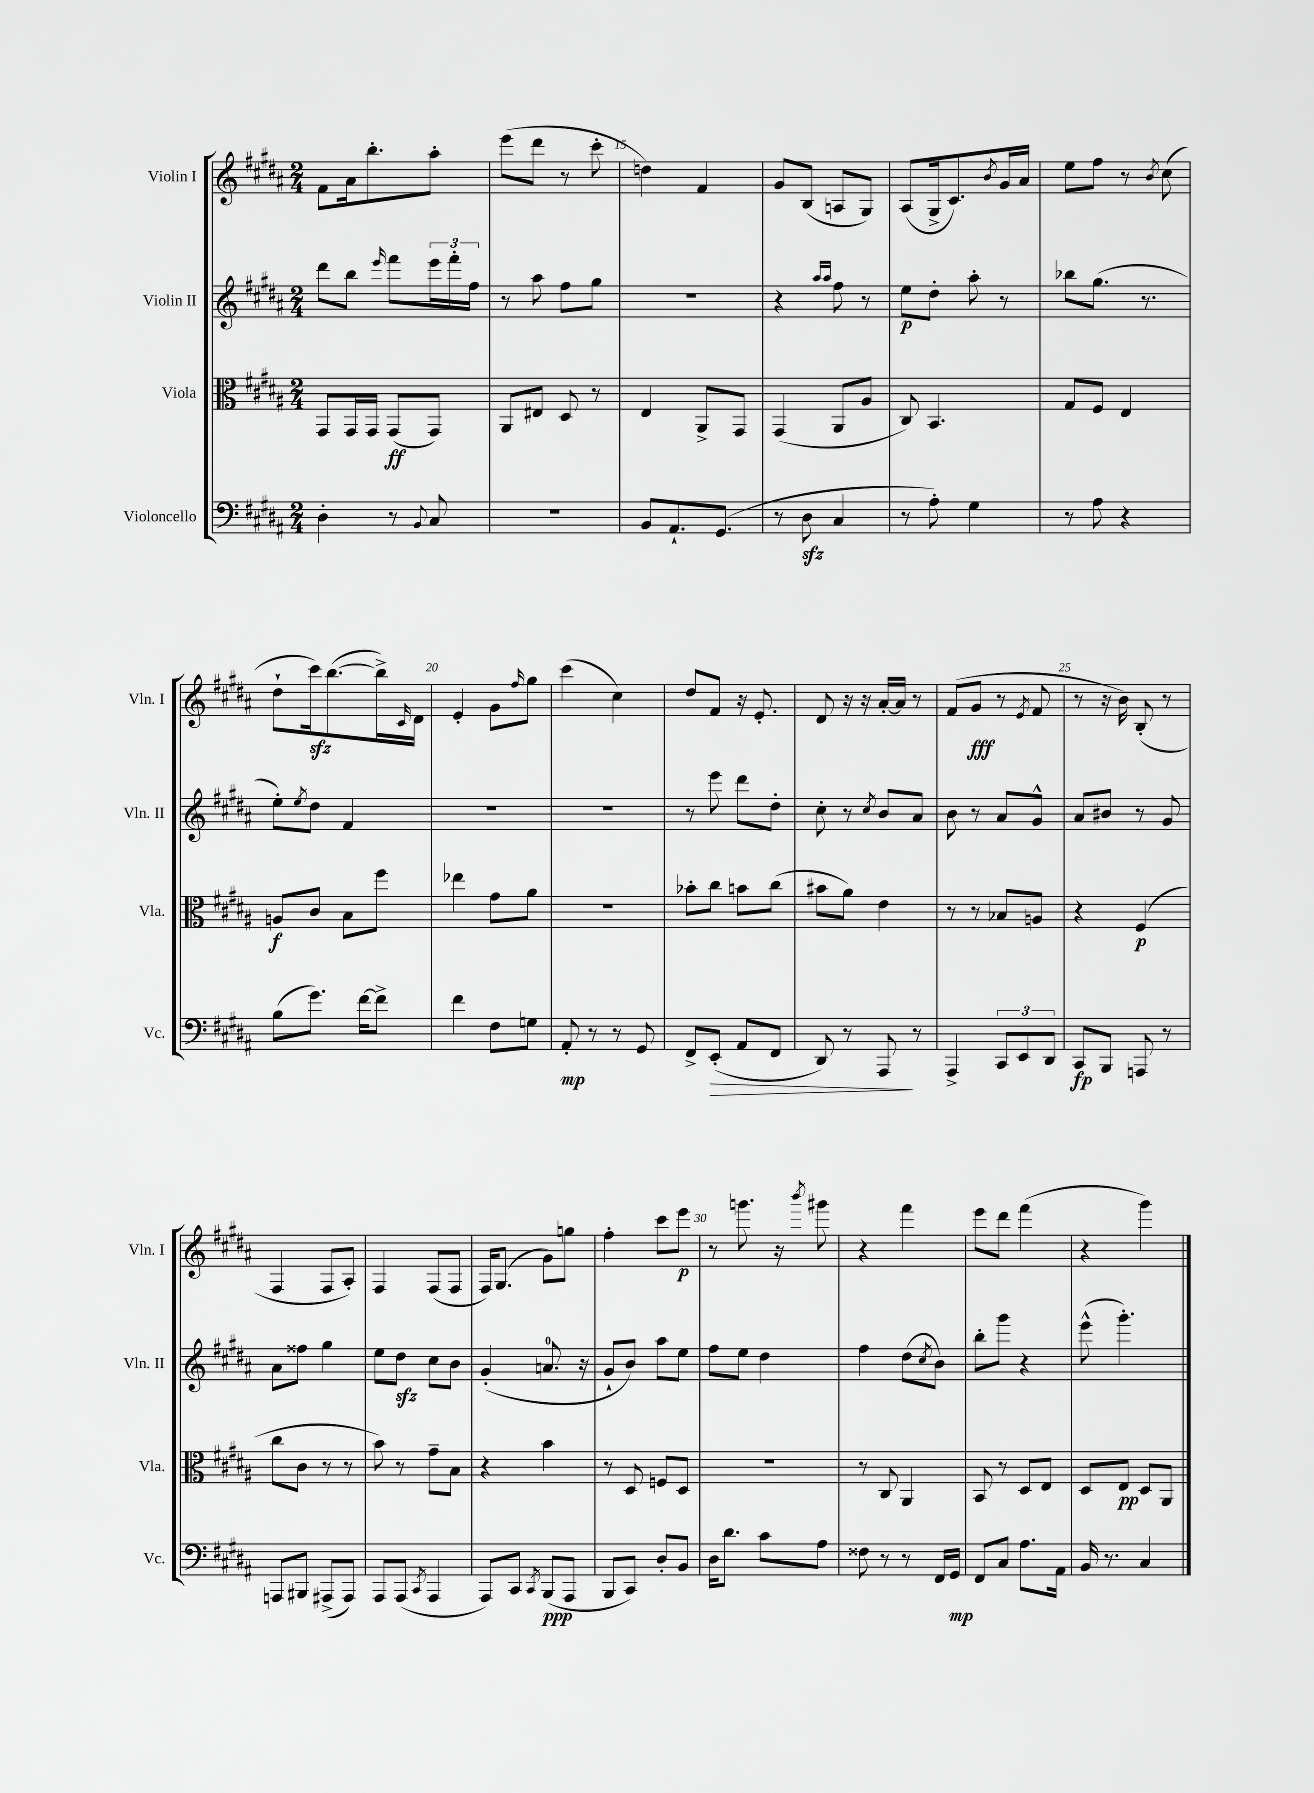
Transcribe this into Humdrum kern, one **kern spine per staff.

**kern	**dynam	**kern	**dynam	**kern	**dynam	**kern	**dynam
*part4	*part4	*part3	*part3	*part2	*part2	*part1	*part1
*staff4	*staff4	*staff3	*staff3	*staff2	*staff2	*staff1	*staff1
*I"Violoncello	*	*I"Viola	*	*I"Violin II	*	*I"Violin I	*
*I'Vc.	*	*I'Vla.	*	*I'Vln. II	*	*I'Vln. I	*
*clefF4	*	*clefC3	*	*clefG2	*	*clefG2	*
*k[f#c#g#d#a#]	*	*k[f#c#g#d#a#]	*	*k[f#c#g#d#a#]	*	*k[f#c#g#d#a#]	*
*M2/4	*	*M2/4	*	*M2/4	*	*M2/4	*
=13	=13	=13	=13	=13	=13	=13	=13
4D#'\	.	8GG#/L	.	8ddd#\L	.	8f#\L	.
.	.	16GG#/L	.	8bb\J	.	16a#\k	.
.	.	16GG#/JJ	.	.	.	8.bb'\	.
.	.	.	.	16qqeee/	.	.	.
8r	.	(8GG#/L	ff	8fff#\L	.	.	.
8qqBB/	.	.	.	.	.	.	.
8C#/	.	8GG#/J)	.	24eee\L	.	8aa#'\J	.
.	.	.	.	24fff#'\	.	.	.
.	.	.	.	24ff#\JJ	.	.	.
=14	=14	=14	=14	=14	=14	=14	=14
2r	.	8AA#/L	.	8r	.	(8eee\L	.
.	.	8E#X/J	.	8aa#\	.	8ddd#\J	.
.	.	8D#/	.	8ff#\L	.	8r	.
.	.	8r	.	8gg#\J	.	8ccc#'\	.
=15	=15	=15	=15	=15	=15	=15	=15
8BB/L	.	4E/	.	2r	.	4ddn\)	.
8.AA#`/	.	.	.	.	.	.	.
.	.	8AA#^/L	.	.	.	4f#/	.
(8.GG#/J	.	.	.	.	.	.	.
.	.	8GG#/J	.	.	.	.	.
=16	=16	=16	=16	=16	=16	=16	=16
8r	.	(4GG#/	.	4r	.	8g#/L	.
8D#zz\	.	.	.	.	.	(8B/J	.
.	.	.	.	16qqaa#/LL	.	.	.
.	.	.	.	16qqaa#/JJ	.	.	.
4C#/	.	8AA#/L	.	8ff#\	.	8An/L	.
.	.	8A#/J	.	8r	.	8G#/J)	.
=17	=17	=17	=17	=17	=17	=17	=17
8r	.	8C#/)	.	8ee\L	p	(8A#/L	.
8A#'\)	.	4.BB/	.	8dd#'\J	.	16G#^/k	.
.	.	.	.	.	.	8.c#/)	.
4G#\	.	.	.	8aa#'\	.	.	.
.	.	.	.	.	.	8qb/	.
.	.	.	.	8r	.	16g#/L	.
.	.	.	.	.	.	16a#/JJ	.
=18	=18	=18	=18	=18	=18	=18	=18
8r	.	8G#/L	.	8bb-X\L	.	8ee\L	.
8A#\	.	8F#/J	.	(8.gg#\J	.	8ff#\J	.
4r	.	4E/	.	.	.	8r	.
.	.	.	.	8.r	.	.	.
.	.	.	.	.	.	8qb/	.
.	.	.	.	.	.	(8cc#\	.
!!LO:LB:g=z
=19	=19	=19	=19	=19	=19	=19	=19
(8B\L	.	8An/L	f	8ee'\L)	.	8dd#`\L	.
.	.	.	.	8qee/	.	.	.
8.g#\J)	.	8c#/J	.	8dd#\J	.	16ccc#zz\k)	.
.	.	.	.	.	.	([8.bb\	.
.	.	8B\L	.	4f#/	.	.	.
[16f#\KL	.	.	.	.	.	.	.
8f#^\J]	.	8ff#\J	.	.	.	16bb^\L])	.
.	.	.	.	.	.	16qqc#/	.
.	.	.	.	.	.	16d#\JJ	.
=20	=20	=20	=20	=20	=20	=20	=20
4f#\	.	4ee-X\	.	2r	.	4e'/	.
8F#\L	.	8g#\L	.	.	.	8g#\L	.
.	.	.	.	.	.	16qqff#/	.
8Gn\J	.	8a#\J	.	.	.	8gg#\J	.
=21	=21	=21	=21	=21	=21	=21	=21
8AA#'/	mp	2r	.	2r	.	(4ccc#\	.
8r	.	.	.	.	.	.	.
8r	.	.	.	.	.	4cc#\)	.
8GG#/	.	.	.	.	.	.	.
=22	=22	=22	=22	=22	=22	=22	=22
8FF#^/L	.	8b-X'\L	.	8r	.	8dd#/L	.
!	!LO:HP:b	!	!	!	!	!	!
(8EE'/J	>	8cc#\J	.	8eee\	.	8f#/J	.
8AA#/L	.	8bn\L	.	8ddd#\L	.	16r	.
.	.	.	.	.	.	8.e'/	.
8FF#/J	.	(8cc#\J	.	8dd#'\J	.	.	.
=23	=23	=23	=23	=23	=23	=23	=23
8DD#/)	.	8b#X\L	.	8cc#'\	.	8d#/	.
8r	.	8a#\J)	.	8r	.	16r	.
.	.	.	.	.	.	16r	.
.	.	.	.	8qcc#/	.	.	.
8AAA#/	.	4e\	.	8b/L	.	[16a#'/LL	.
.	.	.	.	.	.	16a#/JJ]	.
8r	]	.	.	8a#/J	.	8r	.
=24	=24	=24	=24	=24	=24	=24	=24
4AAA#^/	.	8r	.	8b\	.	(8f#/L	.
.	.	8r	.	8r	.	8g#/J	fff
12CC#/L	.	8B-X/L	.	8a#/L	.	8r	.
12EE/	.	.	.	.	.	.	.
.	.	.	.	.	.	8qe/	.
.	.	8An/J	.	8g#^^/J	.	8f#/	.
12DD#/J	.	.	.	.	.	.	.
=25	=25	=25	=25	=25	=25	=25	=25
8CC#/L	fp	4r	.	8a#/L	.	8r	.
8BBB/J	.	.	.	8b#X/J	.	16r	.
.	.	.	.	.	.	16b\)	.
8AAAn/	.	(4F#/	p	8r	.	(8B'/	.
8r	.	.	.	8g#/	.	8r	.
!!LO:LB:g=z
=26	=26	=26	=26	=26	=26	=26	=26
8AAAn/L	.	8cc#\L	.	8a#\L	.	4F#/	.
8BBB#X/J	.	8c#\J	.	8ff##X\J	.	.	.
(8AAA#X^/L	.	8r	.	4gg#\	.	8F#/L	.
8AAA#/J)	.	8r	.	.	.	8A#'/J)	.
=27	=27	=27	=27	=27	=27	=27	=27
8AAA#/L	.	8b\)	.	8ee\L	.	4F#/	.
(8AAA#/J	.	8r	.	8dd#zz\J	.	.	.
8qCC#/	.	.	.	.	.	.	.
4AAA#/	.	8g#~\L	.	8cc#\L	.	(8F#/L	.
.	.	8B\J	.	8b\J	.	8F#/J	.
=28	=28	=28	=28	=28	=28	=28	=28
8AAA#/L)	.	4r	.	(4g#'/	.	16F#/KL)	.
.	.	.	.	.	.	(8.G#/J	.
8CC#/J	.	.	.	.	.	.	.
8qCC#/	.	.	.	.	.	.	.
(8BBB/L	ppp	4b\	.	8.an/	.	8g#\L)	.
8AAA#/J	.	.	.	.	.	8ggn\J	.
.	.	.	.	16r	.	.	.
=29	=29	=29	=29	=29	=29	=29	=29
8BBB/L	.	8r	.	8g#`/L	.	4ff#'\	.
8CC#/J)	.	8D#/	.	8b/J)	.	.	.
8D#'/L	.	8Fn/L	.	8aa#\L	.	8ccc#\L	.
8BB/J	.	8D#/J	.	8ee\J	.	8eee\J	p
=30	=30	=30	=30	=30	=30	=30	=30
16D#\KL	.	2r	.	8ff#\L	.	8r	.
8.d#\J	.	.	.	.	.	.	.
.	.	.	.	8ee\J	.	8.gggn\	.
8c#\L	.	.	.	4dd#\	.	.	.
.	.	.	.	.	.	16r	.
.	.	.	.	.	.	8qbbb/	.
8A#\J	.	.	.	.	.	8ggg#X\	.
=31	=31	=31	=31	=31	=31	=31	=31
8F##X\	.	8r	.	4ff#\	.	4r	.
8r	.	8C#/	.	.	.	.	.
8r	.	4AA#/	.	(8dd#\L	.	4fff#\	.
.	.	.	.	8qcc#/	.	.	.
16FF#/LL	.	.	.	8b\J)	.	.	.
16GG#/JJ	mp	.	.	.	.	.	.
=32	=32	=32	=32	=32	=32	=32	=32
8FF#/L	.	8BB/	.	8bb'\L	.	8eee\L	.
8C#/J	.	8r	.	8ggg#\J	.	8ddd#\J	.
8.A#\L	.	8D#/L	.	4r	.	(4fff#\	.
.	.	8E/J	.	.	.	.	.
16AA#\Jk	.	.	.	.	.	.	.
=33	=33	=33	=33	=33	=33	=33	=33
16BB/	.	8D#/L	.	(8eee^^\	.	4r	.
8.r	.	.	.	.	.	.	.
.	.	8E/J	pp	4.ggg#'\)	.	.	.
4C#/	.	8D#/L	.	.	.	4ggg#\)	.
.	.	8AA#/J	.	.	.	.	.
==	==	==	==	==	==	==	==
*-	*-	*-	*-	*-	*-	*-	*-
